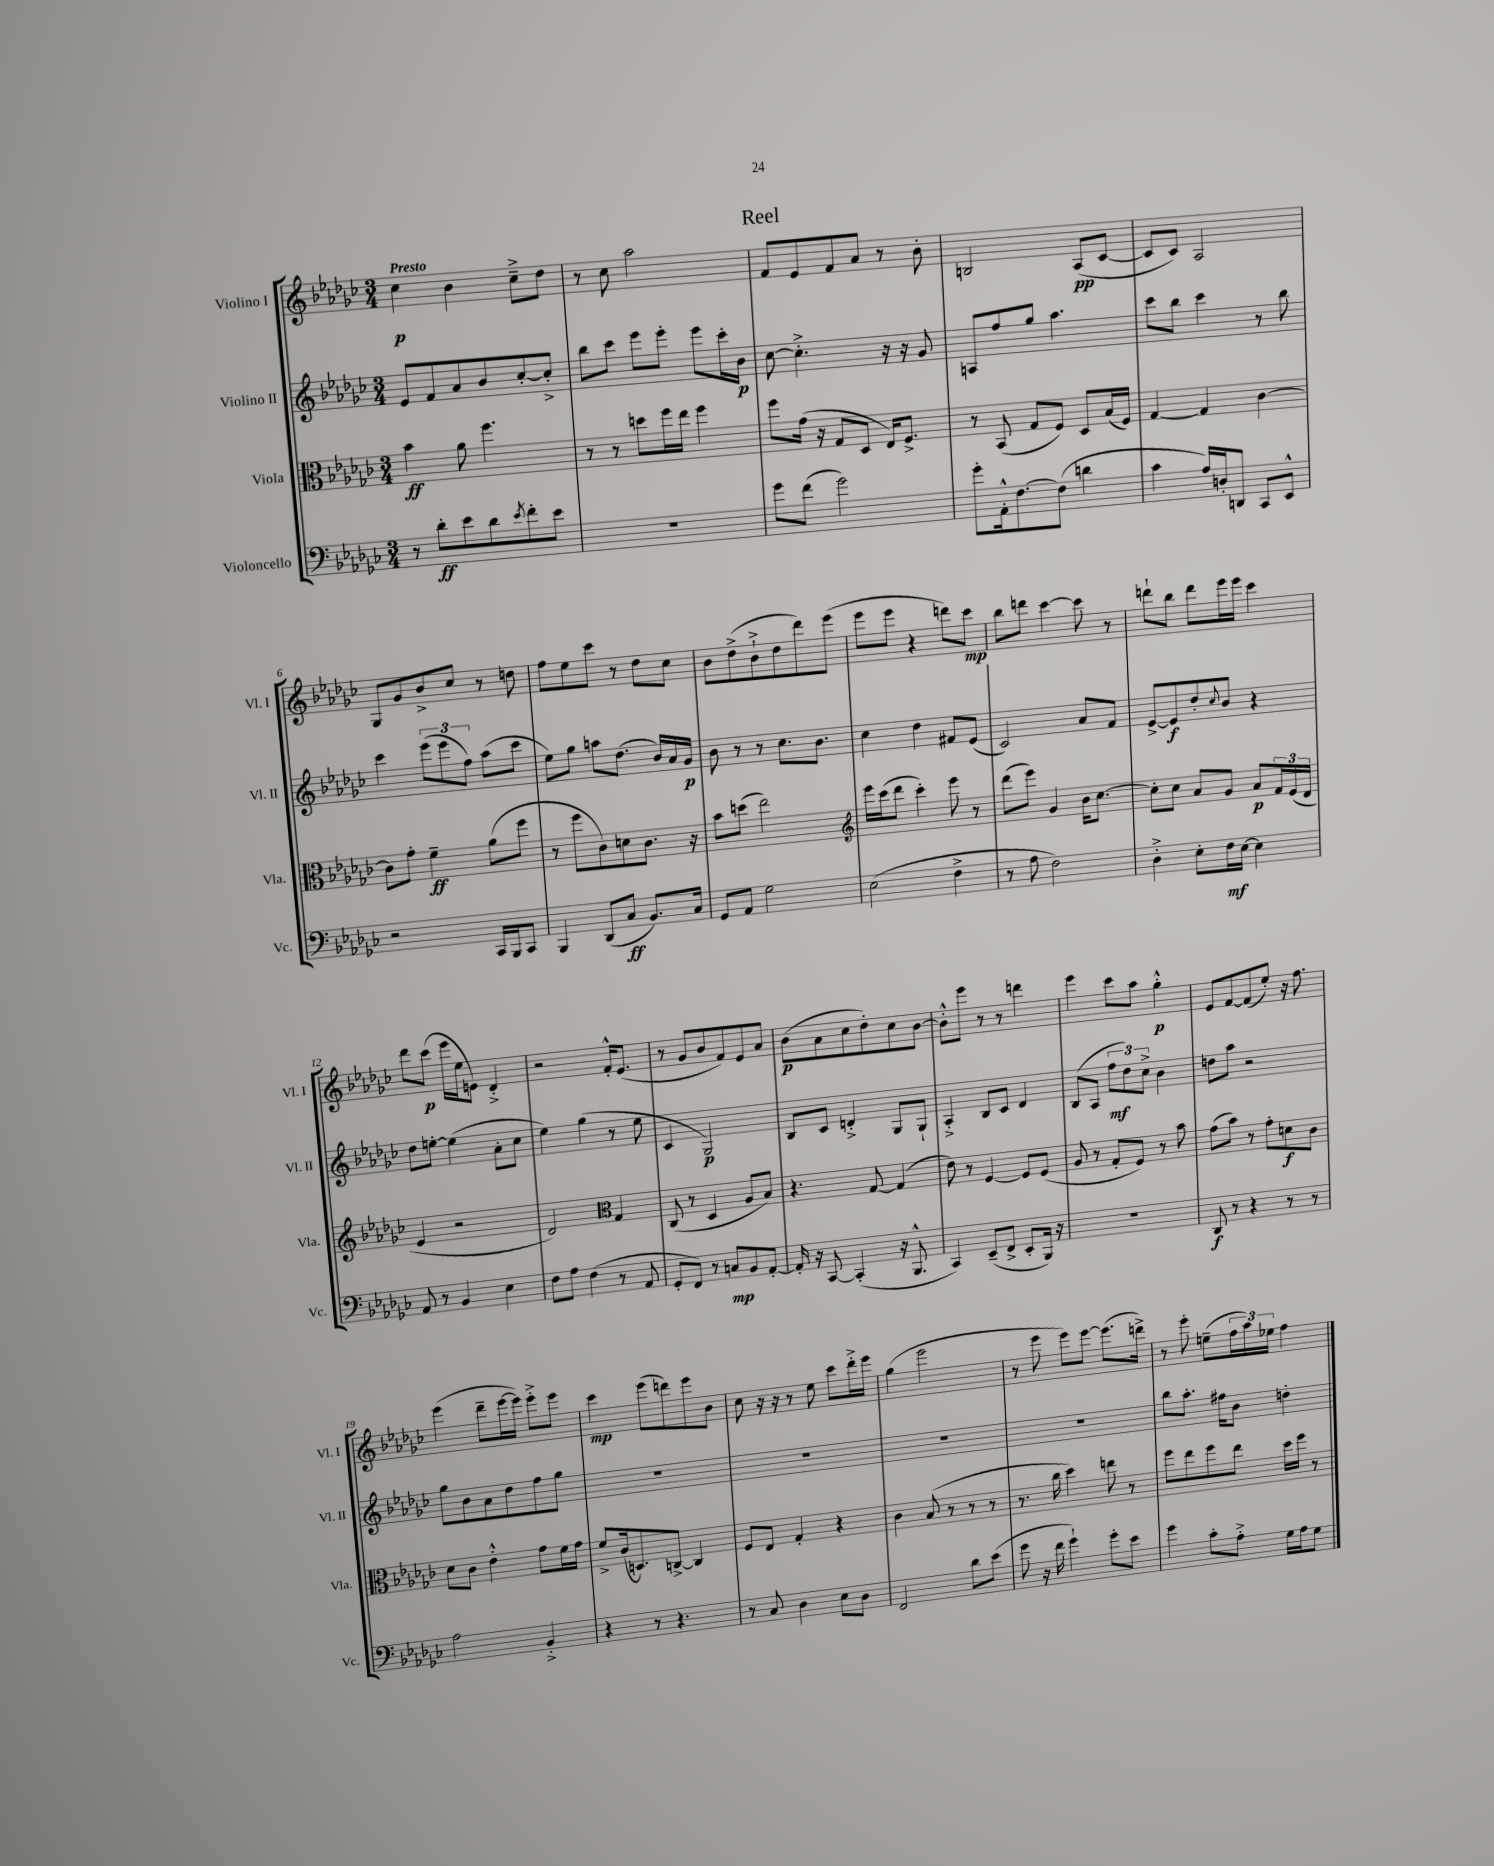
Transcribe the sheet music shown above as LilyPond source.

\header { title = "Reel" }
<<
\new StaffGroup <<
\new Staff = "s0" \with { instrumentName = "Violino I" shortInstrumentName = "Vl. I" } {
    \clef treble \key ges \major \numericTimeSignature \time 3/4 \tempo "Presto"
    ces''4\p bes'4 ces''8---> des''8 |
    r8 ces''8 aes''2 |
    f'8 ees'8 f'8 aes'8 r8 bes'8-. |
    b2 aes8\pp( ces'8~ |
    ces'8 ces'8) aes2 |
    ges8 ges'8 bes'8-> ces''8 r8 d''8 |
    f''8 ees''8 ces'''8 r8 des''8 ces''8 |
    bes'8 des''8->( bes'8-!-> des''8 des'''8) ees'''8( |
    ees'''8 ees'''8 r4 d'''8) ces'''8\mp |
    bes''8 d'''8 ces'''4~ ces'''8 r8 |
    d'''8-! bes''8 d'''8 ees'''16 ees'''16 ces'''4 |
    des'''8 ces'''8\p( ees'''16 ees''16 e'8) des'4-.-> |
    r2 f'16-.-^ ees'8.( |
    r8 ges'8 bes'8 f'8) ees'8 aes'8 |
    bes'8\p( aes'8 ces''8 des''8-.) ces''8 bes'8~ |
    bes'8-.-^ ees'''8 r8 r8 d'''4 |
    ees'''4 ces'''8 aes''8 ges''4-.-^\p |
    ees'8 f'8~ f'8( ees''8-.) r16 f''8. |
    ees'''4( des'''8-- ees'''16~ ees'''16) ees'''8-.-> ees'''8 |
    ces'''4\mp ees'''8( d'''8) ees'''8 bes'8 |
    ces''8 r16 r16 r8 ees''8 ces'''8 des'''16-.-> ees'''16 |
    ges''4( ees'''2 |
    r8 ees'''8 ees'''8) ees'''8~ ees'''8.( d'''16->) |
    r8 ees'''8-. e''8--( \tuplet 3/2 { f''16 aes''16) ees''16 } f''4 \bar "|." |
}
\new Staff = "s1" \with { instrumentName = "Violino II" shortInstrumentName = "Vl. II" } {
    \clef treble \key ges \major \numericTimeSignature \time 3/4
    ees'8 f'8 aes'8 bes'8 ces''8~-. ces''8-.-> |
    bes''8 ces'''8 ees'''8 ees'''8-. ees'''8 ces'''16-. bes'16\p |
    ces''8~ ces''4.-.-> r16 r16 ges'8 |
    a8 f''8 ges''8 aes''4. |
    ces'''8 bes''8 ces'''4 r8 bes''8 |
    ces'''4 \tuplet 3/2 { ees'''8( ees'''8 f''8) } aes''8( ces'''8 |
    ees''8) ges''8 a''8 des''8.( bes'16) aes'16 ges'16\p |
    bes'8 r8 r8 ces''8. bes'8. |
    ces''4 des''4 fis'8 ees'8( |
    ces'2) aes'8 f'8 |
    ees'8~-> ees'8\f des''8-. \appoggiatura { ces''8 } bes'8 r4 |
    des''8 e''8~-. e''4( aes'8-. ces''8 |
    ees''4) ges''4( r8 ees''8 |
    ces'4 ges2\p) |
    bes8 ces'8 d'4-.-> ges8 ges8-! |
    aes4-.-> bes8 ces'8 des'4 |
    bes8( aes8 \tuplet 3/2 { f''8\mf des''8) ces''8-> } bes'4 |
    d''8 aes''8 r2 |
    ges''8 bes'8 aes'8 des''8 f''8 ges''8 |
    R2. |
    R2. |
    R2. |
    R2. |
    bes''8 aes''8.-. fis''16 bes'8 d''4-. \bar "|." |
}
\new Staff = "s2" \with { instrumentName = "Viola" shortInstrumentName = "Vla." } {
    \clef alto \key ges \major \numericTimeSignature \time 3/4
    bes'4\ff aes'8 f''4. |
    r8 r8 d''8 f''16 ees''16 f''4 |
    f''8 ges'16( r16 ges8 des8 ees16) f8.-> |
    r8 bes,8( ges8 f8) des8 bes16( f16) |
    ges4~ ges4 ces'4~ |
    ces'8 ges'8-. f'4--\ff aes'8( f''8 |
    r8 f''8 ces'8) d'8 ces'8. r16 |
    bes'8 d''8( ees''2) |
    \clef treble ees'''16 ces'''16( des'''8 ces'''4-.) ees'''8 r8 |
    des'''8( ees'''8) ges'4 bes'16 ces''8.~ |
    ces''8-. ces''8 aes'8 ges'8 aes'8\p \tuplet 3/2 { f'16 ees'16( des'16 } |
    ees'4 r2 |
    des'2) \clef alto ges4 |
    ces8( r8 des4 aes8 bes8) |
    r4. ges8~ ges4( |
    ees'8) r8 f4~ f8 f8( |
    aes8 r8 ges8-. f8) r8 bes'8 |
    ges'8( bes'8) r8 ges'8-. d'8\f ces'8 |
    des'8 ces'8 ees'4-.-^ ges'8 f'16 ges'16 |
    f'8-> ces'16( d8.) c8~-> c4 |
    f8 ees8 ges4-. r4 |
    ces'4 bes8( r8 r8 r8 |
    r8. ces''16 des''4) e''8 r8 |
    f''8 ees''8 f''8 ees''8 des''16 f''16 r8 \bar "|." |
}
\new Staff = "s3" \with { instrumentName = "Violoncello" shortInstrumentName = "Vc." } {
    \clef bass \key ges \major \numericTimeSignature \time 3/4
    r8 des'8-.\ff ees'8 des'8 \acciaccatura { ees'8 } f'8-. ees'8 |
    R2. |
    ges'8 f'8( ges'2) |
    ges'8-. aes,16-.-^ f8.~ f8( d'4 |
    ces'4 aes16) d16-. d,8 ces,8 ees,8-^ |
    r2 ces,16 bes,,16 ces,8 |
    bes,,4 des,8( ces8\ff bes,8.) ces16 |
    ges,8 aes,8 ges2 |
    ees2( f4-> |
    r8 aes8 f2) |
    des4-.-> ees8-. f16\mf ees16~ ees4 |
    aes,8 r8 bes,4 ees4 |
    f8 aes8 f4( r8 aes,8 |
    ges,8-. f,8) r8 c8\mp bes,8 aes,8~-. |
    aes,16-. r16 ces,8~ ces,4-.( r16 bes,,8.-^ |
    ces,4) ees,8--( f,8-> ees,8-. bes,,16) r16 |
    r2. |
    des,8\f r8 r4 r8 r8 |
    aes2 bes,4-.-> |
    r4 r8 r4. |
    r8 ces8 des4 ees8 des8 |
    f,2 des'8 ees'8( |
    ges'8 r16 f'16 ges'4-!) ges'8-. ees'8 |
    ges'4 ces'8-. aes8-.-> ges16 aes16 ges8 \bar "|." |
}
>>
>>
